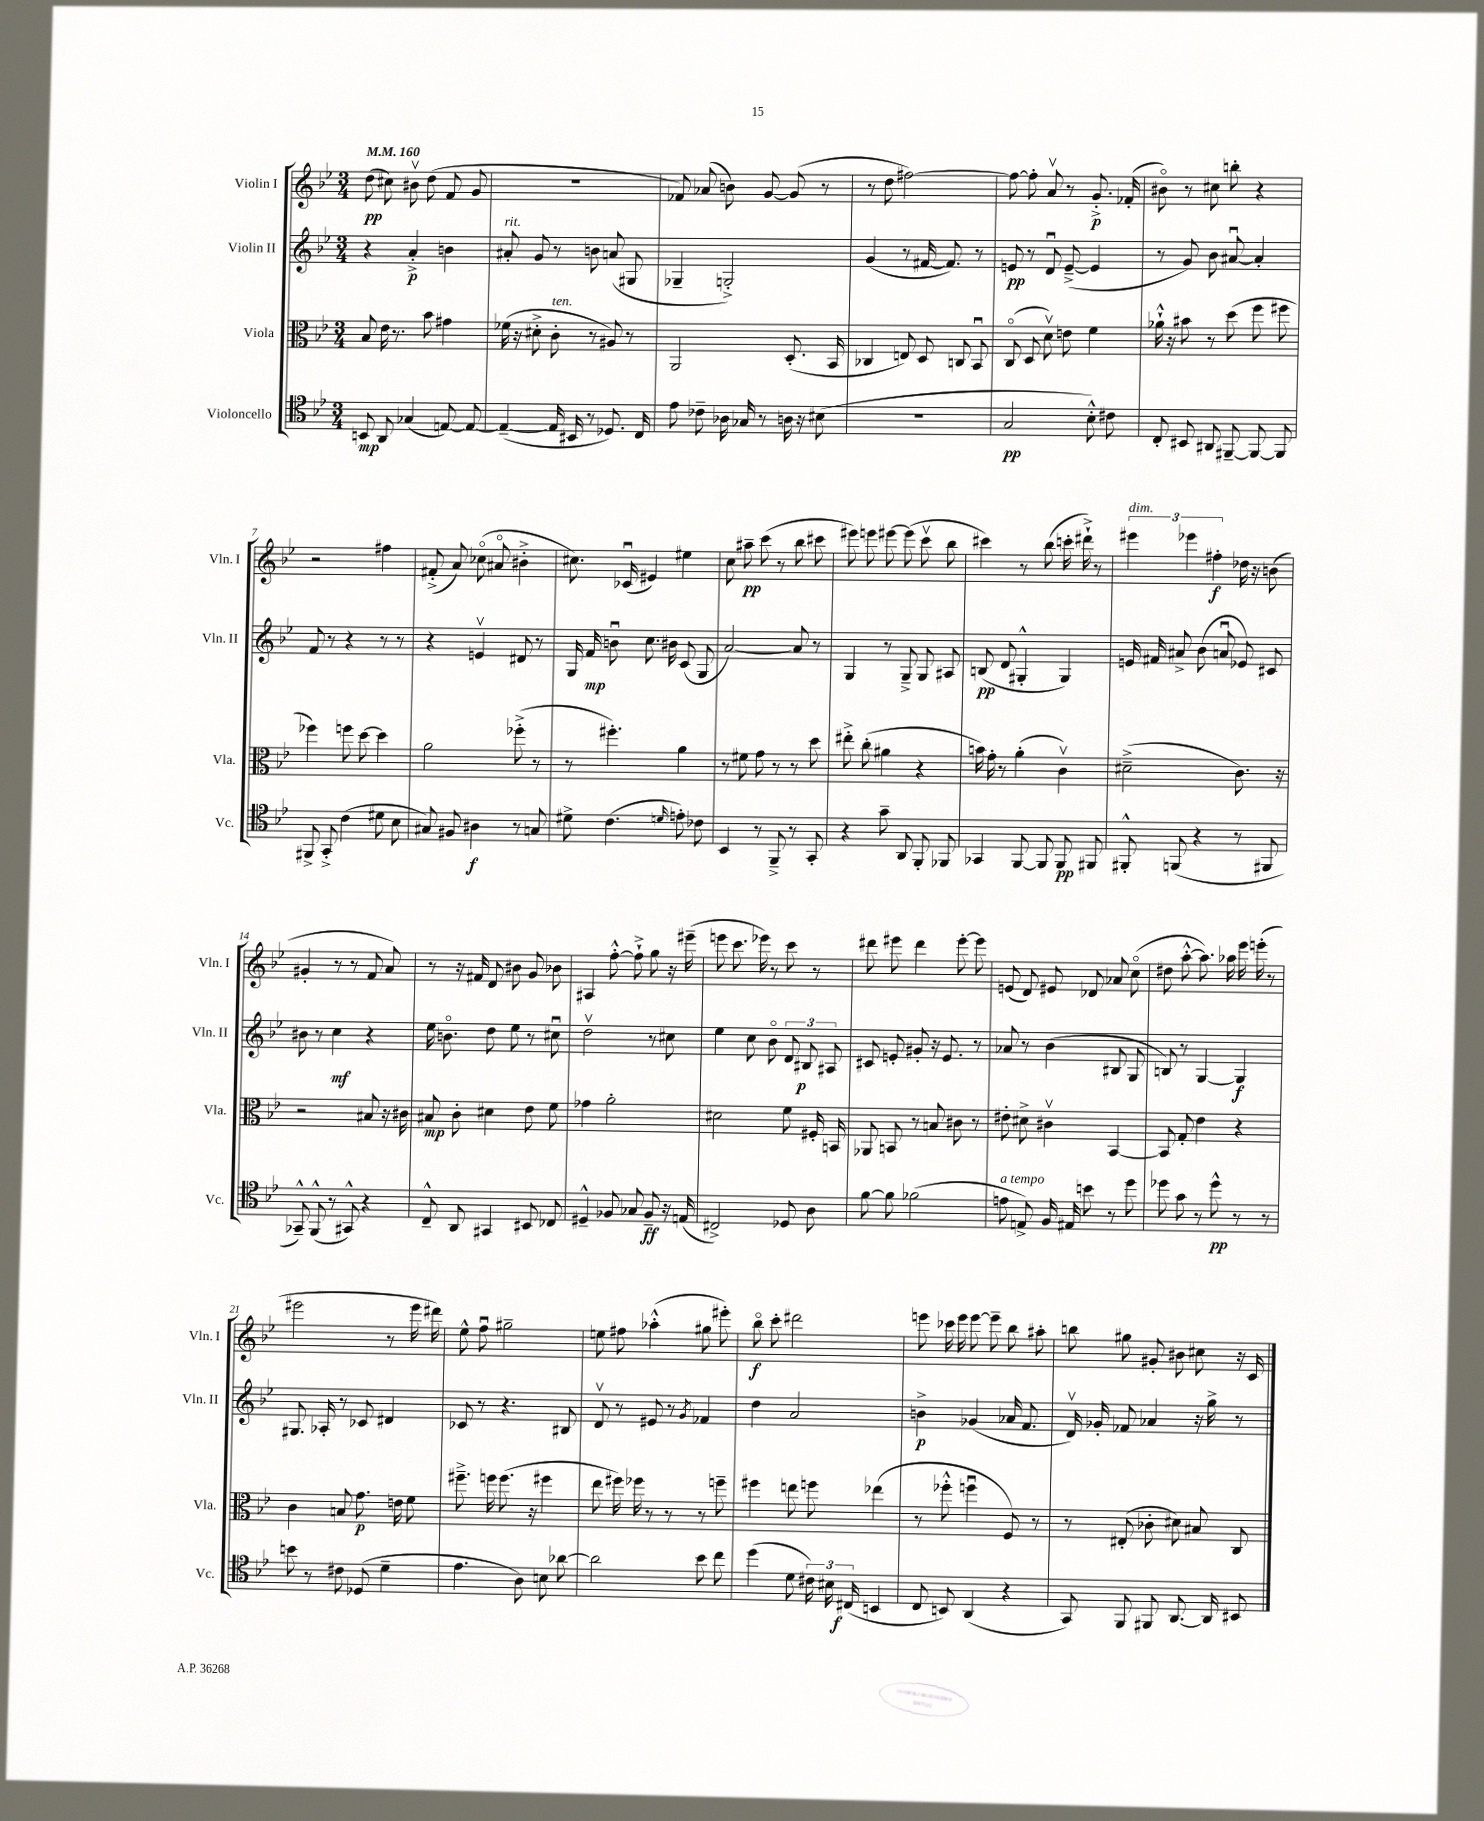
<<
\new StaffGroup <<
\new Staff = "s0" \with { instrumentName = "Violin I" shortInstrumentName = "Vln. I" } {
    \clef treble \key bes \major \numericTimeSignature \time 3/4 \tempo 4 = 160
    \autoBeamOff d''8\pp( cis''8) bis'8\upbow d''8( f'8 g'8 |
    R2. |
    fes'8) aes'8( b'8) g'8~ g'8( r8 |
    r8 d''8 fis''2~) |
    fis''8~ fis''8-. a'8\upbow r8 g'8.-.->\p fes'16-.( |
    bis'8\flageolet) r8 cis''8 b''8-. r4 |
    r2 fis''4 |
    fis'8-.->( a'8) ces''8\flageolet( ais'8\flageolet bis'4-.-> |
    cis''8.) ces'16\downbow( eis'4) eis''4 |
    c''8 ais''8--\pp c'''8( r8 bes''8 cis'''8 |
    eis'''8) e'''8 eis'''8~ eis'''8( c'''8\upbow bes''8 |
    cis'''4) r8 bes''8( c'''16-. dis'''16-!->) r8 |
    \tuplet 3/2 { eis'''4^\markup { \italic "dim." } ees'''4 fis''4-.\f } des''16 r16 b'8( |
    gis'4-. r8 r8 f'8 a'8) |
    r8 r16 fis'16 d'8 bis'8 g'8 bes'8 |
    ais4 f''8~-.-^ f''8-!-> g''8 r16 eis'''16--( |
    e'''8 c'''8. ees'''16) r8 c'''8 r8 |
    dis'''8 eis'''8 dis'''4 eis'''8~-. eis'''8 |
    e'8( d'8) eis'8 des'8 aes'8 c''8\flageolet( |
    dis''8 a''8~-.-^ a''8.) aes''16 ees'''16 e'''16-.( r8 |
    eis'''2 r8 eis'''16 dis'''16) |
    ees''8-^ f''8\downbow gis''2-- |
    e''8 fis''8 aes''4-.-^( gis''8 eis'''8-.) |
    bes''8\flageolet\f c'''8-. dis'''2 |
    e'''8 ces'''16 e'''16 e'''8~ e'''8-- bes''8 ais''8-. |
    b''8 gis''8 gis'8-. bis'8 cis''8 r16 c'16 \bar "|." |
}
\new Staff = "s1" \with { instrumentName = "Violin II" shortInstrumentName = "Vln. II" } {
    \clef treble \key bes \major \numericTimeSignature \time 3/4
    \autoBeamOff r4 a'4-.->\p b'4 |
    ais'8-.^\markup { \italic "rit." } g'8 r8 b'8 a'8( gis8 |
    ges4-- g2-.->) |
    g'4( r8 fis'16~ fis'8.) r8 |
    e'8\pp r8 d'8\downbow e'8~--->( e'4 |
    r8 g'8) bes'8 ais'8~\downbow ais'4-. |
    f'8 r8 r4 r8 r8 |
    r4 e'4\upbow dis'8 r8 |
    g16 f'16\mp b'8\downbow c''8. bis'16 c'8( g8 |
    a'2~) a'8 r8 |
    g4 r8 g8---> g8 ais8 |
    b8\pp( d'8 gis4-.-^ gis4) |
    e'16 fis'16 ais'8-> bes'8( a'8\downbow ees'8) cis'8 |
    bis'8 r8 c''4\mf r4 |
    ees''16 b'8.\flageolet d''8 ees''8 r8 cis''8\downbow |
    d''2\upbow r8 cis''8 |
    ees''4 c''8 bes'8\flageolet \tuplet 3/2 { d'8 bis8\p ais8 } |
    cis'8 e'8-. gis'8-. r16 e'8. r8 |
    aes'8 r8 bes'4( bis8 g8 |
    b8) r8 g4~ g4\f |
    gis8. aes16-. r8 ces'8 dis'4 |
    ces'8 r8 r4. bis8 |
    d'8\upbow r8 eis'8 r8 \acciaccatura { g'8 } fes'4 |
    d''4 a'2 |
    b'4->\p ges'4( aes'16 f'8. |
    d'16\upbow) ges'16-. fes'8 aes'4 r16 g''16-> r8 \bar "|." |
}
\new Staff = "s2" \with { instrumentName = "Viola" shortInstrumentName = "Vla." } {
    \clef alto \key bes \major \numericTimeSignature \time 3/4
    \autoBeamOff bes8 ees'16 r8. bes'8 gis'4 |
    fes'16( r16 dis'8-.-> c'8-.^\markup { \italic "ten." } r8 ais8) r8 |
    a,2 d8.-.( bes,16 |
    ces4 e8) d8 c8 bes,8\downbow |
    c8\flageolet( d8 d'8\upbow) e'8 f'4 |
    aes'16-!-^ r16 bis'8 r8 d''8( f''8 fis''8 |
    fes''4) f''8 d''8~ d''4 |
    a'2 fes''8-.->( r8 |
    r8 fis''4.-.) a'4 |
    r8 fis'8 g'8 r8 r8 d''8 |
    eis''8-.-> c''8-.( ais'4 r4 |
    b'16) g'16-. r8 a'4-.( c'4\upbow) |
    dis'2--->( c'8.) r16 |
    r2 bis8 r16 cis'16 |
    bis8\mp c'8-. dis'4 ees'8 f'8 |
    ges'4 a'2-. |
    dis'2 f'8 fis16-. b,16 |
    aes,8 b,8 r8 b8 cis'8 r8 |
    eis'8-. dis'8-> cis'4\upbow bes,4~ |
    bes,8 g8-. ees'4 r4 |
    c'4 b8 g'8.\p e'16 f'8 |
    fis''8.---> f''16 f''8.( r16 fis''4 |
    ees''8 fis''16) fes''16 r8 r8 r8 f''8-- |
    fis''4 e''8 f''8 ees''4( |
    r8 fes''8-.-^ f''4\downbow f8) r8 |
    r8 eis8-.( ces'8-. dis'8) bis8 c8 \bar "|." |
}
\new Staff = "s3" \with { instrumentName = "Violoncello" shortInstrumentName = "Vc." } {
    \clef tenor \key bes \major \numericTimeSignature \time 3/4
    \autoBeamOff b,8\mp a,8 ges4( e8~) e8~ |
    e4~--( e16 bis,16 r8 des8.) c16 |
    ees'8 ces'8-- aes16 ges16 r8 a16 r16 bis8( |
    R2. |
    g2\pp bes8-.-^) cis'8 |
    c8-. bis,8 ais,8 fis,8~-- fis,8~ fis,8 |
    fis,8-> g,8-.-> c'4( dis'8 bes8 |
    gis8) fis8 ais4\f r8 g8 |
    dis'8-> c'4.( \grace { d'16 } e'8-.) ces'8 |
    bes,4 r8 f,8---> r8 g,8-. |
    r4 g'8-- a,8 f,8-. fes,8 |
    ges,4 f,8~ f,8 f,8\pp fis,8 |
    fis,8-.-^ f,8( r4 r8 fis,8 |
    ges,8---^) f,8-^( r8 gis,8-^) r4 |
    c8---^ a,8 gis,4 bis,8 ces8 |
    dis4---^ fes8 ges8 fes8--\ff r16 e16( |
    cis2->) des8 a8 |
    f'8~ f'8 fes'2( |
    e'8^\markup { \italic "a tempo" } e8->) f16 eis16 b'8 r8 d''8 |
    des''8 g'8 r8 des''8-^\pp r8 r8 |
    b'8 r8 cis'8 des8( d'4-- |
    ees'4. a8) b8 aes'8~ |
    aes'2 bes'8 c''8 |
    d''4( d'8 \tuplet 3/2 { cis'16) bis16 cis16\f( } b,4 |
    c8 b,8) a,4( r4 |
    g,8) f,8 fis,8 a,8.~ a,16 bis,8 \bar "|." |
}
>>
>>
